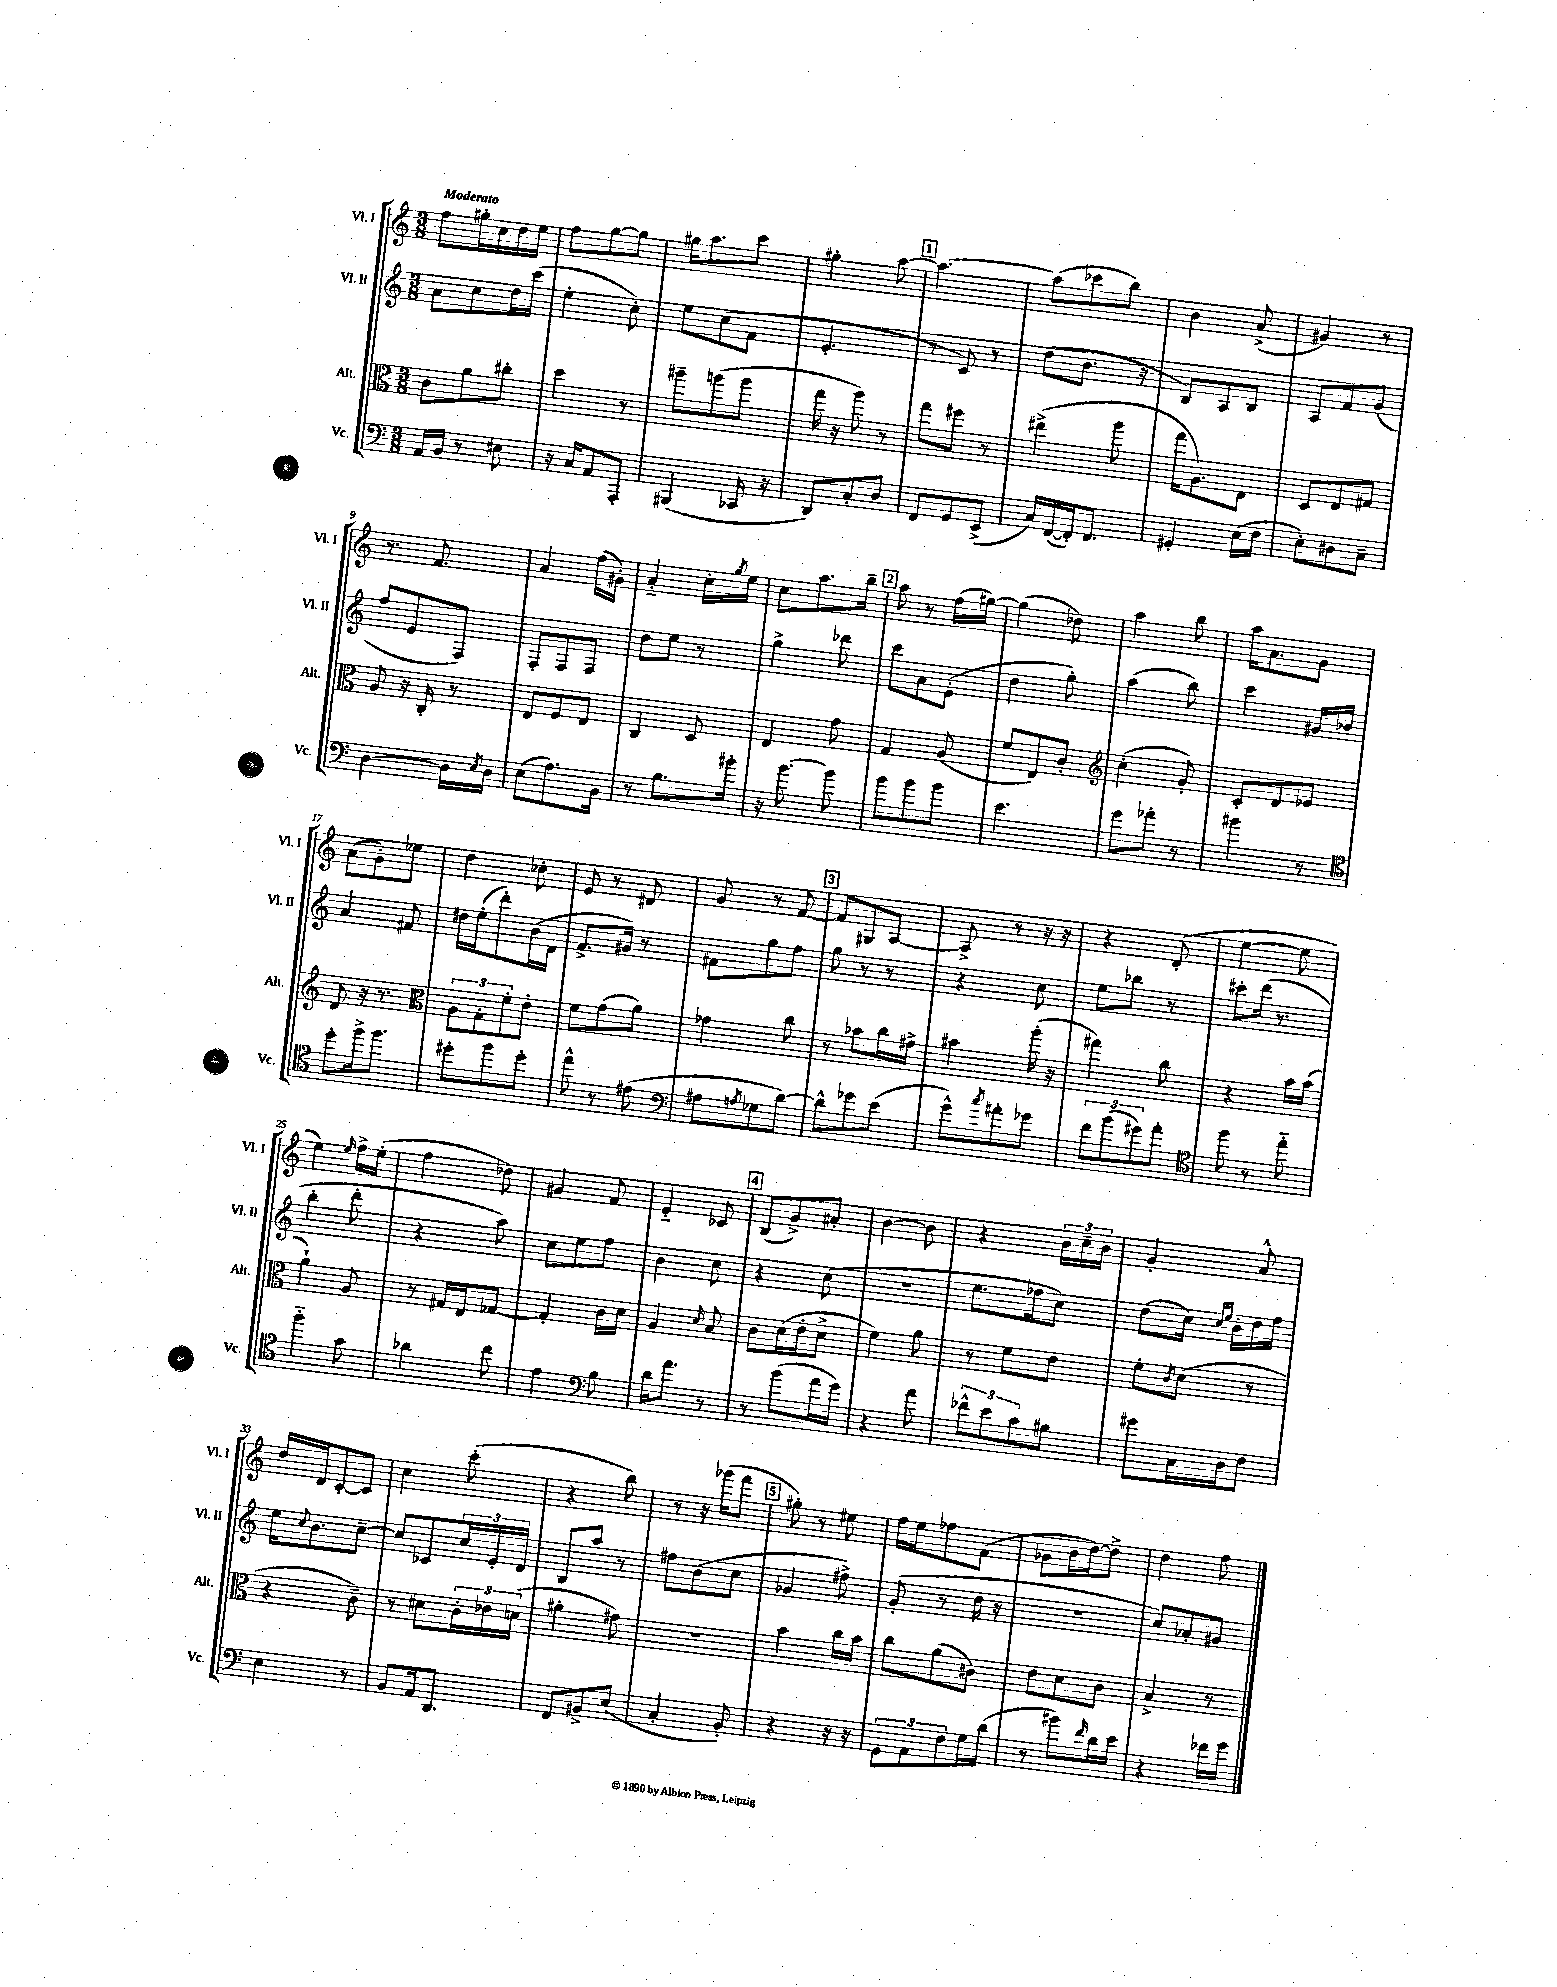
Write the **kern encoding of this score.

**kern	**kern	**kern	**kern
*staff4	*staff3	*staff2	*staff1
*clefF4	*clefC3	*clefG2	*clefG2
*k[]	*k[]	*k[]	*k[]
*M3/8	*M3/8	*M3/8	*M3/8
16AA	8c	8a	8ff
16BB	.	.	.
8r	8a	8cc	16gg#'
.	.	.	16cc
8E#	8cc#'	16dd	16dd
.	.	(16ccc	16ee
=	=	=	=
16r	4dd	4ee'	8ff
16C	.	.	.
8AA	.	.	[8gg
8AAA'	8r	8cc')	8gg]
=	=	=	=
(4BBB#	8aa#~	8ee	16gg#
.	.	.	8.aa
.	(8aa	(8cc	.
16CC-	8aa	8f	8ccc
16r	.	.	.
=	=	=	=
8DD)	16gg	4.e'	4gg#'
.	16r	.	.
8C'	8aa)	.	.
8D	8r	.	[8aa
=	=	=	=
8FF	8gg	8r	4.aa_
8GG	8ff#	8c)	.
(8EE^	8r	8r	.
=	=	=	=
16C)	(4ee#^	(8dd	(8aa]
([16FF	.	.	.
16FF'])	.	8.b	8ccc-
8.FF	.	.	.
.	8aa	.	8bb)
.	.	16r	.
=	=	=	=
4GG#'	16gg	8B)	4b
.	8.A)	.	.
.	.	8A	.
(16E	8E	8B	(8a^
16F	.	.	.
=	=	=	=
8E')	8D	8A	4g#)
8D#	8E	8f	.
8C~	8G#	(8g	8r
=	=	=	=
[4D	8A	8ff	8.r
.	16r	8e	.
.	16C'	.	8.f
16D]	8r	8F)	.
8qE	.	.	.
16D	.	.	.
=	=	=	=
(8E	8E	8F'	4a
8.A)	8F	8F	.
.	8E	8F	(16ff
16BB	.	.	16g#')
=	=	=	=
8r	4C	8dd	4a'~
8.B	.	8ee	.
.	8D	8r	16cc'
.	.	.	8qgg
16b#'	.	.	16ee
=	=	=	=
16r	4E	4gg^	8cc
[8.b	.	.	.
.	.	.	8.aa
8b]	8g	8ddd-	.
.	.	.	16bb~
=	=	=	=
8b	4G	8ccc	8aa
8b	.	8a	8r
8b	(8A	(8e'	(16ff
.	.	.	[16gg#)
=	=	=	=
4.e	8f	4dd	(4gg#]
.	8E)	.	.
.	8c'	8gg')	8dd-)
=	=	=	=
*	*clefG2	*	*
8g	(4cc'	(4aa	4aa
8a-'	.	.	.
8r	8g')	8bb)	8bb
=	=	=	=
4b#	8c'	4ccc	16aa
.	.	.	8.a
.	8d	.	.
8r	8e-	16g#	8g
.	.	16b-	.
=	=	=	=
*clefC4	*	*	*
8dd'	8d	4a	(8a
16ff^	16r	.	8g')
8.ff	8.r	.	.
.	.	8f#	8ee-
=	=	=	=
*	*clefC3	*	*
8dd#'	12A	16dd#	4dd
.	.	(16ee'	.
.	12G'	.	.
8ff	.	8ddd')	.
.	12f'	.	.
8dd#'	8e'	(16b	8cc-'
.	.	16d	.
=	=	=	=
8ee^^	8f	8.f^	8e
8r	(8g	.	8r
.	.	16g#)	.
(8e#	8a)	8r	8d#
=	=	=	=
*clefF4	*	*	*
8A#	4g-	8f#	8g
8qA	.	.	.
8G-	.	8gg	8r
[8d)	8cc	8ff	[8f
=	=	=	=
8d^^]	8r	8gg	8f]
8g-	8b-	8r	8G#
(8e	16cc	8r	[8A
.	16g#^	.	.
=	=	=	=
8g^^)	4b#	4r	8A^]
8qcc	.	.	.
8a#'	.	.	8r
8g-	(16aa'	8cc	16r
.	16r	.	16r
=	=	=	=
12f	4gg#)	8ee	4r
(12b	.	.	.
.	.	8bb-	.
12g#)	.	.	.
8a'	8cc	8r	(8d'
=	=	=	=
*clefC4	*	*	*
8ff	4r	8ccc#'	[4ee
8r	.	(16ddd	.
.	.	8.r	.
8ee'~	16b	.	8ee]
.	(16b	.	.
=	=	=	=
4ff'~	4a`)	4bb'	4ee)
.	.	.	16qqee
8g	8A	8ddd'	16ff^
.	.	.	(16ee'
=	=	=	=
4a-	8r	4r	4ff
.	16G#	.	.
.	16E	.	.
8cc	[8G-	8aa)	8dd-)
=	=	=	=
4e	4G-']	8cc	4g#
.	.	8ee	.
*clefF4	*	*	*
8B	16c	8ff	8f
.	16d	.	.
=	=	=	=
16d	4A	4b	4e'~
8.a	.	.	.
.	16qqd	.	.
8r	8B	8cc	8c-
=	=	=	=
8r	8c	4r	(8B
(8b	(16d	.	8g^)
.	16e'	.	.
16a	8d^	(8cc	8a#'
16g)	.	.	.
=	=	=	=
4r	4f)	4.r	[4b
8a	8a	.	8b]
=	=	=	=
12f-^^	8r	8.ee	4r
12e	.	.	.
.	8f	.	.
12c	.	.	.
.	.	16ff-	.
8B#	8e	8cc)	24b
.	.	.	24cc~
.	.	.	24b
=	=	=	=
8g#	8f'	(8dd	4g'
.	8qc	.	.
16C	(8d	16cc)	.
.	.	16qqcc	.
.	.	16qqee	.
16D	.	16b'	.
8F	8r	16dd	8a^^
.	.	16ff	.
=	=	=	=
4E	4r	16ee	16dd
.	.	8qqcc	.
.	.	8.b	16d
.	.	.	[8c'
8r	8c~)	[8cc~	8c]
=	=	=	=
8BB	8r	8cc]	4cc
16AA	8d#	8c-	.
8.DD	.	.	.
.	24c'	24cc	(8ccc'
.	24e-	24e'	.
.	(24d	24d	.
=	=	=	=
8FF	4a#'	8B	4r
8BB#^	.	8aa	.
(8E	8g#)	8r	8bb)
=	=	=	=
4C'	4.r	8ff#	8r
.	.	(8b	16r
.	.	.	(16ggg-
8BB')	.	8cc	8fff
=	=	=	=
4r	4b	4g-	8gg#')
.	.	.	8r
16r	16cc	8ff#^)	8ee#
16r	16b	.	.
=	=	=	=
12GG	8cc	(8g'	16ff
.	.	.	16ee
12AA	.	.	.
.	(8a	8r	8ff-
12F	.	.	.
16G	8c#)	16dd	(8f
(16d	.	16r	.
=	=	=	=
8r	8e	4.r	8g-
8b#)	8d	.	16b
.	.	.	[16dd)
16qqf	.	.	.
16d	8c	.	8dd^]
16e	.	.	.
=	=	=	=
4r	4B^	8cc)	4dd
.	.	8a-'	.
16f-	8r	8g#	8ff
16g	.	.	.
==	==	==	==
*-	*-	*-	*-
